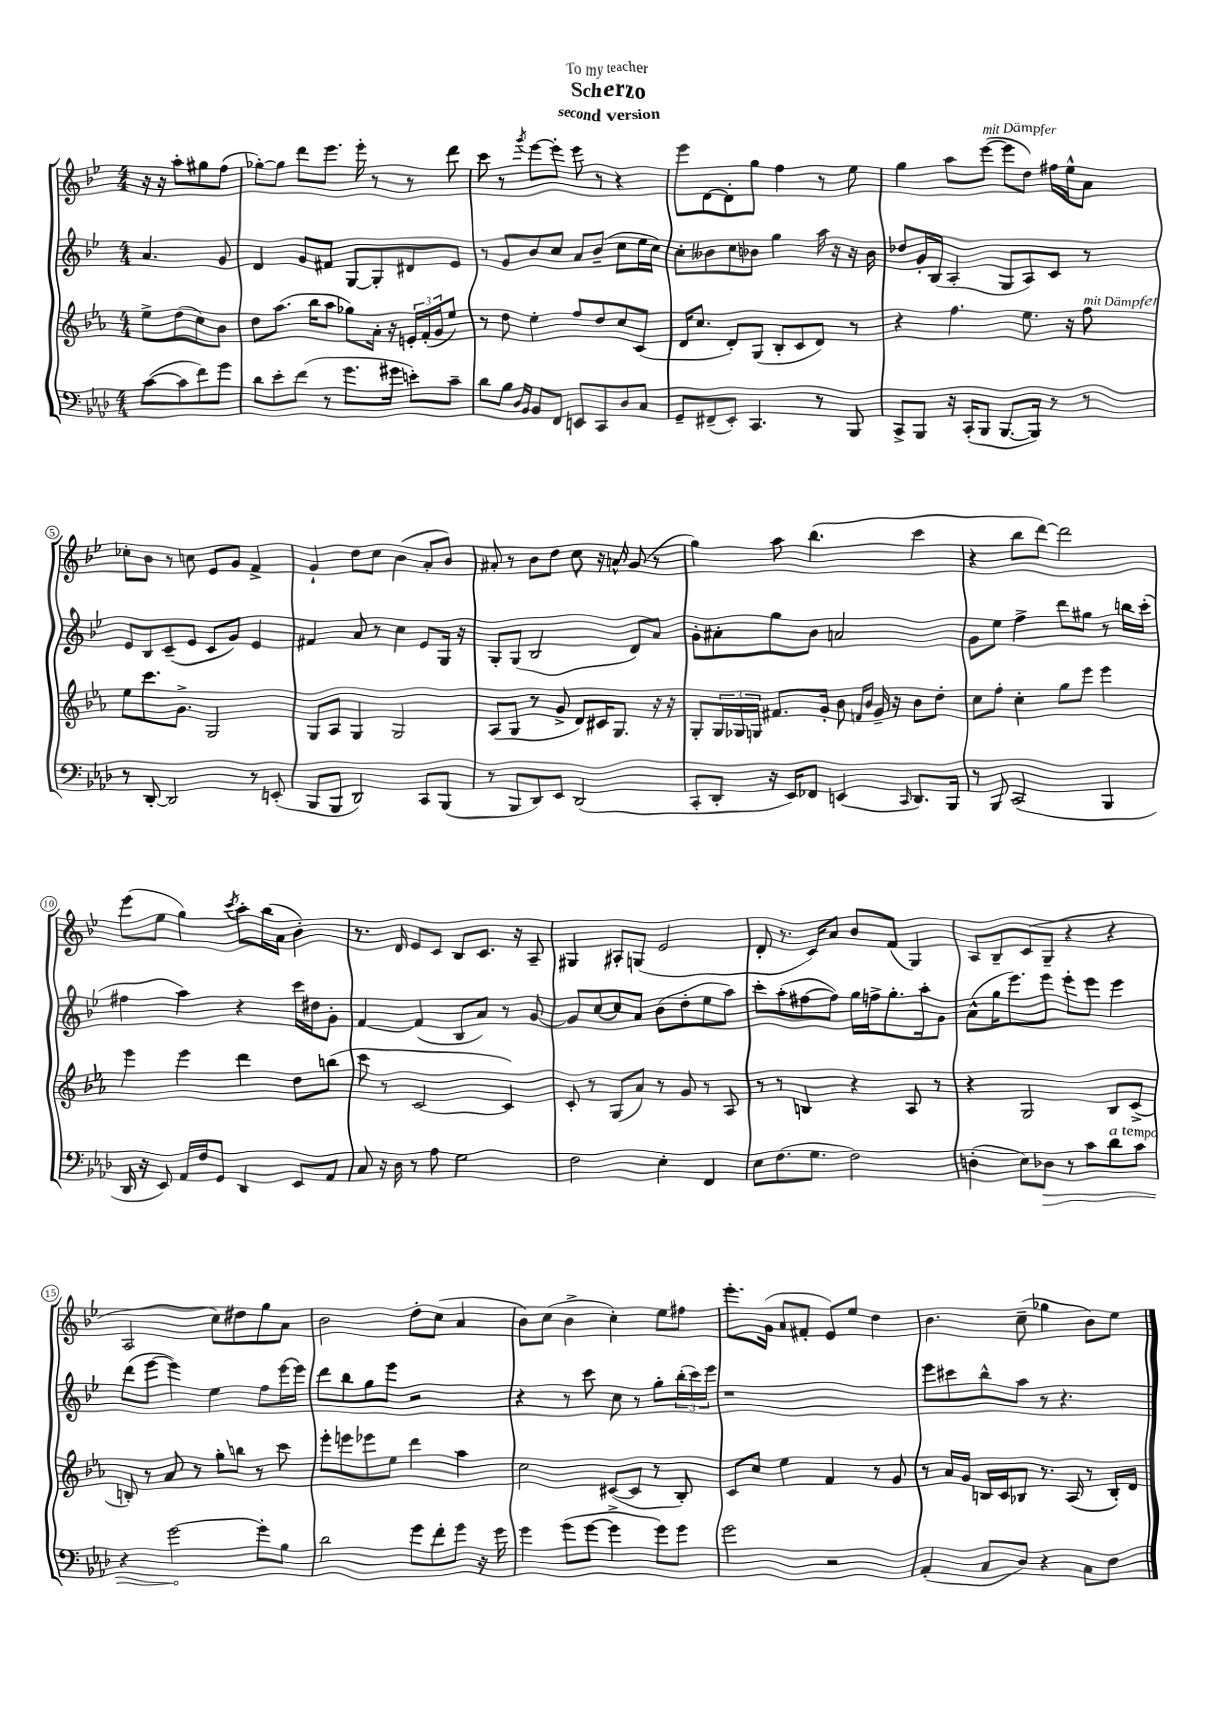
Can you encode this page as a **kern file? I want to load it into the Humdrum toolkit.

**kern	**kern	**kern	**kern
*staff4	*staff3	*staff2	*staff1
*clefF4	*clefG2	*clefG2	*clefG2
*k[b-e-a-d-]	*k[b-e-a-]	*k[b-e-]	*k[b-e-]
*M4/4	*M4/4	*M4/4	*M4/4
([8c	8ee-^	4.a	16r
.	.	.	16r
8c]	(8dd	.	8aa'
8f)	8cc)	.	8gg#
8g	8b-	8g	(8ff
=	=	=	=
8d-	8dd	4d	[8gg-')
8e-'	(8.aa-	.	8gg-]
(8f	.	8g	8ddd
.	16bb-	.	.
8r	8aa-	8f#	8.eee-
8.g	8gg-)	[8G	.
.	.	.	16eee-'
.	16a-'	8G']	8r
16g#	16r	.	.
8e')	24e'	8d#	8r
.	(24f'	.	.
.	24g	.	.
8c~	8ee-)	8e-	8ddd
=	=	=	=
8d-	8r	8r	8ccc
8B-	8dd	8g	8r
16qqD-	.	.	.
16qqBB-	.	.	8qggg
8BB-	4ee-'	8b-	[8eee-
8FF	.	8cc	8eee-']
8EE	8ff	8a	8eee-
8CC	8dd	(8b-~	8r
8D-	8cc	8cc	4r
8C	(8c	16ee-	.
.	.	16cc)	.
=	=	=	=
8GG~	16d	8cc'	8eee-
.	8.cc	.	.
(8FF#~	.	8b--	[8d
8EE-')	8d')	8cc	8d']
4.CC	(8G	8b-	8gg
.	8B-'	4gg	4ff
.	8c	.	.
8r	8d)	16aa	8r
.	.	16r	.
8BBB-	8r	16r	8ee-
.	.	16b-	.
=	=	=	=
8CC^	4r	8dd-	4gg
8BBB-	.	16g'	.
.	.	(16B-	.
16r	4.ff	4A'	8aa
(16CC'	.	.	.
8BBB-	.	.	([8eee-
[8.BBB-	.	8G	8eee-]
.	8.ee-	8A)	8dd)
16BBB-])	.	.	.
8r	.	8c	16ff#
.	16r	.	16ee-^^
8r	8ff	8r	8a
=	=	=	=
8r	8ee-	8e-	8cc-'
[8DD-'	8.ccc	8B-	8b-
2DD-]	.	(8c~	8r
.	8.g^	.	.
.	.	8e-	8cc
.	2G	8c	8e-
.	.	8g)	8g
8r	.	4e-	4f^
(8EE'	.	.	.
=	=	=	=
8BBB-	8G	4f#	4g`
8BBB-	8A-	.	.
2DD-)	4G	8a	8dd
.	.	8r	8cc
.	2G	4cc	(4b-
8CC	.	8e-	8a'
(8BBB-	.	16G	8b-)
.	.	16r	.
=	=	=	=
8r	(8A-	8G'	8a#'
8BBB-	8G	(8G	8r
8DD-)	8r	2B-	8b-
8EE-	8g^	.	8dd
(2DD-	8d)	.	8cc
.	16c#	.	16r
.	8.G	.	16a^^
.	.	8d)	(8g
.	16r	8a	8r
.	16r	.	.
=	=	=	=
8CC'	8G'	8g'	4gg)
8DD-'	24G	8a#'	.
.	24G-	.	.
.	24G	.	.
16r	8.f#	8gg	8aa
16EE-)	.	.	.
8FF-	.	8b-	(4.bb-
.	16g'	.	.
(4EE	8b-	2a	.
.	16qqf	.	.
.	16qqb-	.	.
.	16g~	.	.
.	16r	.	.
16qqCC	.	.	.
8.DD-)	8b-	.	4ccc
.	8dd'	.	.
16BBB-	.	.	.
=	=	=	=
8r	8cc	8g	4r
8BBB-	8ff'	8ee-	.
(2CC	4cc'	4ff^	8bb-
.	.	.	[8ddd)
.	8gg	8ddd	2ddd]
.	8eee-	8gg#	.
4BBB-	4eee-	8r	.
.	.	16bb	.
.	.	(16ccc'	.
=	=	=	=
16DD-	4eee-	4ff#	(8eee-
16r	.	.	.
8EE-)	.	.	8ee-
16AA-	4eee-	4aa)	4gg)
16F	.	.	.
8GG	.	.	.
.	.	.	8qccc
4DD-	4ddd	4r	8aa'
.	.	.	(16bb-
.	.	.	16a
8EE-	8dd	16ccc	4b-')
.	.	16dd#	.
8AA-	(8bb	8g'	.
=	=	=	=
8C	8ccc	[4f	8.r
16r	8r	.	.
16D-	.	.	16d
8r	[2c	(4f]	8e-
8A-	.	.	8c
2G	.	8B-	8B-
.	.	8a)	8.c
.	4c])	8r	.
.	.	.	16r
.	.	[8g	8A~
=	=	=	=
2F	8c'	8g]	4G#
.	8r	[8cc	.
.	(8G	8cc]	8A#'
.	8a-)	8a	(8G
4E-'	8r	(8b-	2e-
.	8g	8dd'	.
4FF	8r	8ee-	.
.	8A-	8aa)	.
=	=	=	=
8E-	8r	8ccc'	8d'
(8.F	8r	(8aa'	8.r
.	4B	[8ff#	.
8.G	.	.	16c)
.	.	8ff#])	8a
2F)	4r	16gg	8b-
.	.	16ff^	.
.	.	8.gg'	(8f
.	8A-	.	4G)
.	.	16aa'	.
.	8r	8g	.
=	=	=	=
(4D'	4r	(8a^^	8A
.	.	16gg	8B-~
.	.	8.eee-)	.
8E-)	2G	.	(8c
8D-	.	8eee-	8G~
8r	.	8eee-'	4r
8c	.	8eee-	.
8d-	8B-	4eee-	4r
8c	(8c^	.	.
=	=	=	=
4r	8B')	(8ddd	2A
.	8r	[8eee-	.
[2g	8a-	4eee-])	.
.	8r	.	.
.	8gg'	4ee-	8cc)
.	8bb	.	8dd#
8g']	8r	8ff	8gg
8B-	8ccc	[16eee-	8a
.	.	16eee-]	.
=	=	=	=
2d-	8eee-'	8ddd	2b-
.	8eee	8bb-	.
.	8eee-	8gg	.
.	8ee-	8eee-	.
8g	4ddd	2r	8dd'
8f'	.	.	(8cc
8g	4aa-	.	4a
16r	.	.	.
16g	.	.	.
=	=	=	=
4g	2cc	4r	8b-)
.	.	.	(8cc
(8g	.	8r	4b-^
[8g	.	8ccc	.
4g^]	([8c#	8cc	4cc')
.	8c#]	8r	.
8g)	8r	8gg'	8ee-
8g	8B-')	(24bb-'	8ff#
.	.	24ccc)	.
.	.	24eee-	.
=	=	=	=
2g	8c	1r	8.eee-'
.	8cc	.	.
.	.	.	(16g
.	4ee-	.	8a
.	.	.	8f#'
2r	4f	.	8e-)
.	.	.	8ee-
.	8r	.	4dd
.	8g	.	.
=	=	=	=
(4AA-'	8r	8eee-	4.b-
.	16a-	8ccc#	.
.	16g	.	.
8C	16B	8bb-^^	.
.	16c	.	.
8D-)	8B-	8aa	(8cc~
4r	8.r	8r	4gg-
.	.	4.r	.
.	(16A-	.	.
8C	8r	.	8b-)
8F	16B-')	.	8ee-
.	16d	.	.
==	==	==	==
*-	*-	*-	*-
